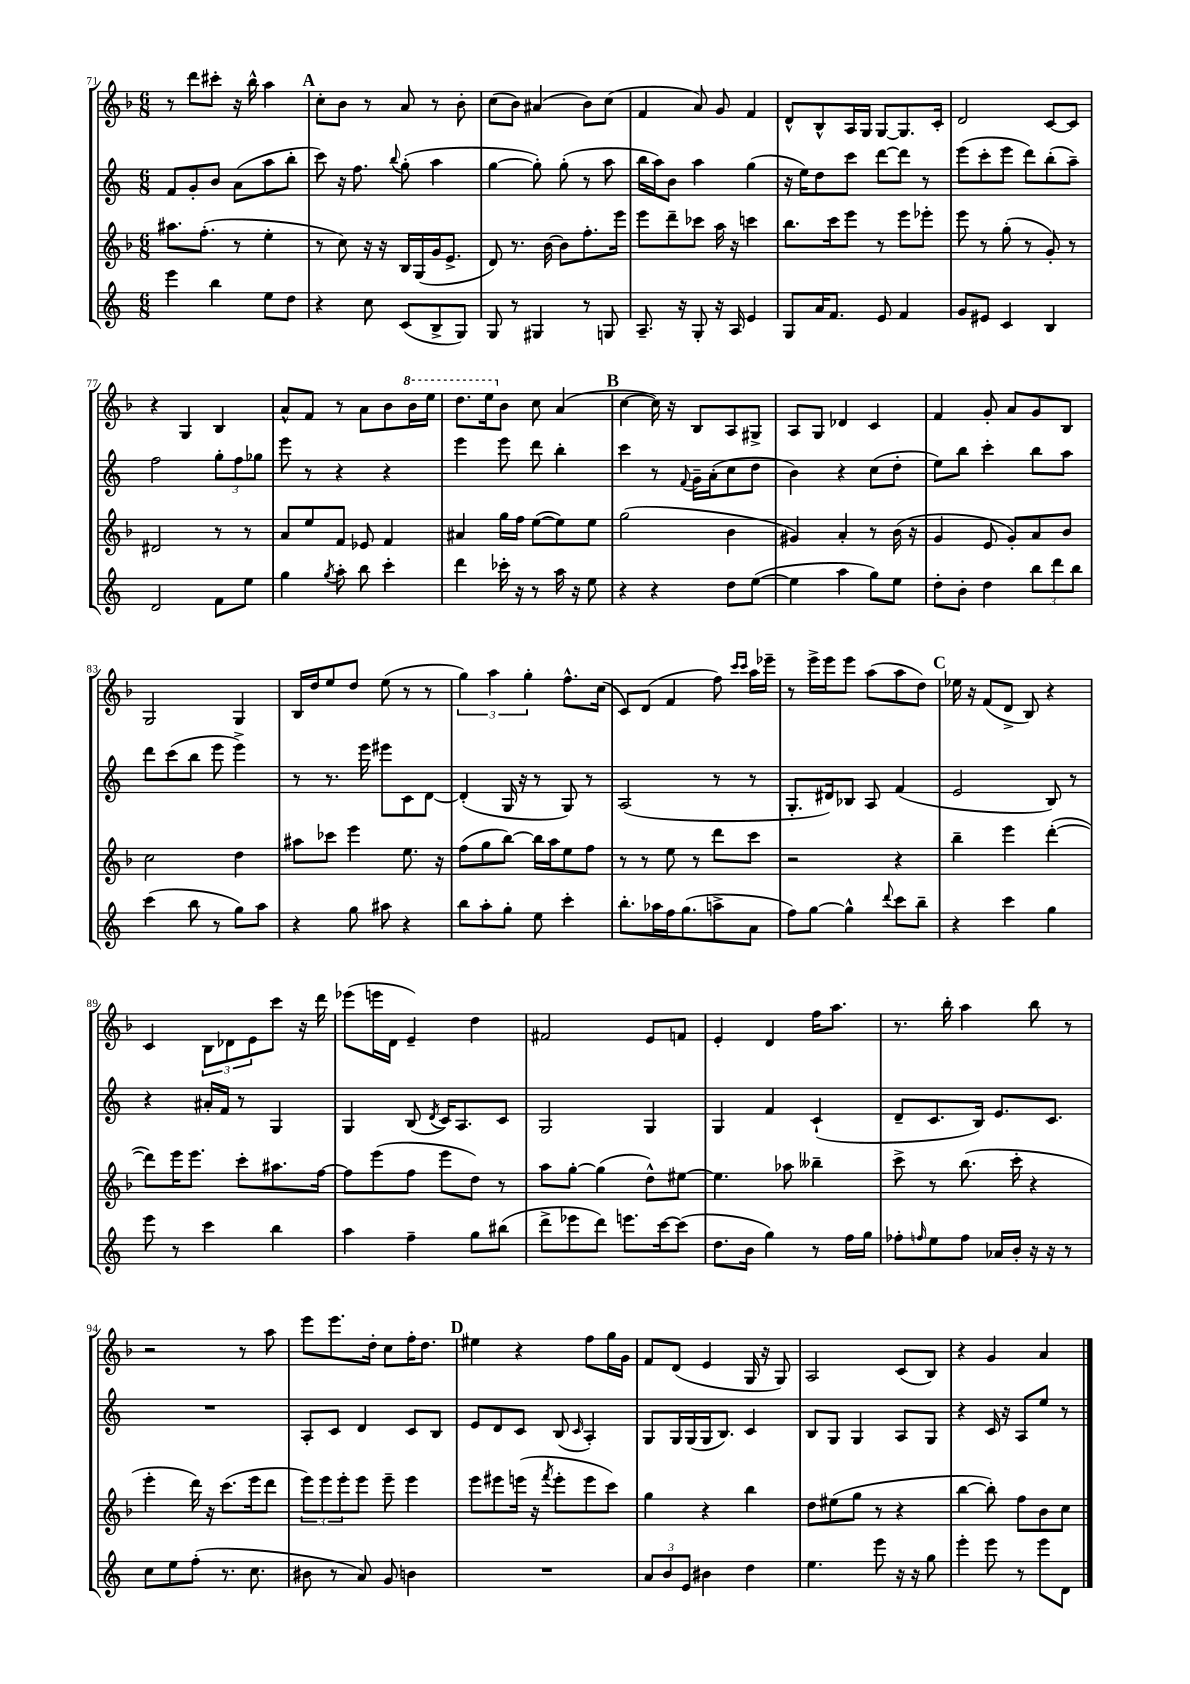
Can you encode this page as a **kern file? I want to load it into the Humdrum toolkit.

**kern	**kern	**kern	**kern
*staff4	*staff3	*staff2	*staff1
*clefG2	*clefG2	*clefG2	*clefG2
*k[]	*k[b-]	*k[]	*k[b-]
*M6/8	*M6/8	*M6/8	*M6/8
4eee	8.aa#	8f	8r
.	.	8g'	8ddd
.	(8.ff'	.	.
4bb	.	8b	8ccc#'
.	8r	(8a	16r
.	.	.	16bb-^^
8ee	4ee'	8aa	4aa
8dd	.	8bb'	.
=	=	=	=
4r	8r	8ccc)	8cc'
.	8cc)	16r	8b-
.	.	8.ff	.
8cc	16r	.	8r
.	16r	.	.
.	.	8qqbb	.
(8c	16B-	(8gg'	8a
.	(16G	.	.
8B^	16g	4aa	8r
.	8.e^	.	.
8G)	.	.	8b-'
=	=	=	=
8G	8d)	[4gg	(8cc
8r	8.r	.	8b-)
4G#	.	8gg'])	(4a#
.	[16b-	.	.
.	8b-]	(8gg'	.
8r	8.ff'	8r	8b-)
8G	.	8aa	(8cc
.	16eee	.	.
=	=	=	=
8.A~	8eee	16bb	4f
.	.	16aa)	.
.	8ddd~	8b	.
16r	.	.	.
8G'	8ccc-	4aa	8a)
16r	16aa	.	8g
16A	16r	.	.
4e	4ccc	(4gg	4f
=	=	=	=
8G	8.bb-	16r	8d^^
.	.	16ee)	.
16a	.	8dd	8B-^^
8.f	16ccc	.	.
.	8eee	8ccc	16A
.	.	.	16G
8e	8r	[8ddd	[8G
4f	8eee	8ddd]	8.G]
.	8eee-'	8r	.
.	.	.	16c'
=	=	=	=
8g	8eee	(8eee	2d
8e#	8r	8ccc'	.
4c	(8gg'	8eee	.
.	8r	8ddd)	.
4B	8g')	(8bb'	[8c
.	8r	8aa~)	8c]
=	=	=	=
2d	2d#	2ff	4r
.	.	.	4G
8f	8r	12gg'	4B-
.	.	12ff	.
8ee	8r	.	.
.	.	12gg-	.
=	=	=	=
4gg	8a	8eee	8a^^
.	8ee	8r	8f
8qgg	.	.	.
8aa'	8f	4r	8r
8bb	8e-	.	8a
4ccc'	4f	4r	8b-
.	.	.	16bb-
.	.	.	16eee
=	=	=	=
4ddd	4a#	4eee	8.ddd
.	.	.	16eee
16ccc-'	16gg	8eee	8b-
16r	16ff	.	.
8r	([8ee	8ddd	8cc
16aa	8ee])	4bb'	(4a
16r	.	.	.
8ee	8ee	.	.
=	=	=	=
4r	(2gg	4ccc	[4cc
4r	.	8r	16cc])
.	.	.	16r
.	.	8qqf	.
.	.	16g~	8B-
.	.	(16a'	.
8dd	4b-	8cc	8A
([8ee	.	8dd	8G#^
=	=	=	=
4ee]	4g#)	4b)	8A
.	.	.	8G
4aa	4a'	4r	4d-
8gg)	8r	(8cc	4c
8ee	(16b-	8dd'	.
.	16r	.	.
=	=	=	=
8dd'	4g	8ee)	4f
8b'	.	8bb	.
4dd	8e	4ccc'	8g'
.	8g')	.	8a
12bb	8a	8bb	8g
12ddd	.	.	.
.	8b-	8aa	8B-
12bb	.	.	.
=	=	=	=
(4ccc	2cc	8ddd	2G
.	.	(8ccc	.
8bb	.	8bb	.
8r	.	8eee	.
8gg)	4dd	4eee^)	4G
8aa	.	.	.
=	=	=	=
4r	8aa#	8r	16B-
.	.	.	16dd
.	8ccc-	8.r	8ee
8gg	4eee	.	8dd
.	.	16eee	.
8aa#	.	8eee#	(8ee
4r	8.ee	8c	8r
.	.	[8d	8r
.	16r	.	.
=	=	=	=
8bb	(8ff	(4d']	6gg)
8aa'	8gg	.	.
.	.	.	6aa
8gg'	[8bb-)	16G	.
.	.	16r	.
.	.	.	6gg'
8ee	16bb-]	8r	.
.	16aa	.	.
4ccc'	8ee	8G)	8.ff^^
.	8ff	8r	.
.	.	.	(16cc
=	=	=	=
8.bb'	8r	(2A	8c)
.	8r	.	(8d
16aa-	.	.	.
16ff	8ee	.	4f
(8.gg	.	.	.
.	8r	.	.
8aa^	8ddd	8r	8ff)
.	.	.	16qqccc
.	.	.	16qqccc
8a	8ccc	8r	16aa
.	.	.	16eee-~
=	=	=	=
8ff)	2r	8.G'	8r
[8gg	.	.	16eee^
.	.	16d#)	16eee
4gg^^]	.	8B-	8eee
.	.	8A	(8aa
8qqddd	.	.	.
8ccc	4r	(4f	8aa
8bb~	.	.	8dd)
=	=	=	=
4r	4bb-~	2e	16ee-
.	.	.	16r
.	.	.	(8f
4ccc	4eee	.	8d^
.	.	.	8B-)
4gg	([4ddd'	8B)	4r
.	.	8r	.
=	=	=	=
8eee	8ddd])	4r	4c
8r	16eee	.	.
.	8.eee	.	.
4ccc	.	16a#'	12B-
.	.	16f	.
.	.	.	12d-
.	8ccc'	8r	.
.	.	.	12e
4bb	8.aa#	4G	8ccc
.	.	.	16r
.	[16ff	.	16ddd
=	=	=	=
4aa	8ff]	4G	(8eee-
.	(8eee	.	16eee
.	.	.	16d
4ff~	8ff	(8B	4e~)
.	.	8qd	.
.	8eee	16c)	.
.	.	8.A	.
8gg	8dd)	.	4dd
(8bb#	8r	8c	.
=	=	=	=
8ddd^	8aa	2G	2f#
8eee-	[8gg'	.	.
8ddd)	(4gg]	.	.
8.eee	.	.	.
.	8dd^^)	4G	8e
[16ccc	.	.	.
(8ccc]	[8ee#	.	8f
=	=	=	=
8.dd	4.ee#]	4G	4e'
16b	.	.	.
4gg)	.	4f	4d
.	8aa-	.	.
8r	4bb--~	(4c`	16ff
.	.	.	8.aa
16ff	.	.	.
16gg	.	.	.
=	=	=	=
8ff-'	8ccc^	8d~	8.r
16qqff	.	.	.
8ee	8r	8.c	.
.	.	.	16bb-'
8ff	(8.bb-	.	4aa
.	.	16B)	.
16a-	.	8.e	.
16b'	16ccc'	.	.
16r	4r	.	8bb-
16r	.	8.c	.
8r	.	.	8r
=	=	=	=
8cc	4eee'	2.r	2r
8ee	.	.	.
(8ff'	16ddd)	.	.
.	16r	.	.
8.r	(8.ccc	.	.
.	.	.	8r
8.cc	16eee	.	.
.	8ddd	.	8aa
=	=	=	=
8b#	12eee)	8A'	8eee
.	12eee	.	.
8r	.	8c	8.eee
.	12eee'	.	.
8a)	8eee	4d	.
.	.	.	16dd'
8g	8eee~	.	8cc
4b	4eee	8c	16ff'
.	.	.	8.dd
.	.	8B	.
=	=	=	=
2.r	8eee	8e	4ee#
.	8eee#	8d	.
.	(16eee	8c	4r
.	16r	.	.
.	8qfff	.	.
.	8eee'	(8B	.
.	.	16qqc	.
.	8eee	4A')	8ff
.	8ccc)	.	16gg
.	.	.	16g
=	=	=	=
12a	4gg	8G	8f
12b	.	.	.
.	.	16G	(8d
12e	.	.	.
.	.	(16G	.
4b#	4r	16G	4e
.	.	8.B)	.
4dd	4bb-	4c	16G
.	.	.	16r
.	.	.	8G)
=	=	=	=
4.ee	8dd	8B	2A
.	(8ee#	8G	.
.	8gg	4G	.
8eee	8r	.	.
16r	4r	8A	(8c
16r	.	.	.
8gg	.	8G	8B-)
=	=	=	=
4eee'	[4bb-	4r	4r
8eee	8bb-'])	16c	4g
.	.	16r	.
8r	8ff	8A	.
8eee	8b-	8ee	4a
8d	8cc	8r	.
==	==	==	==
*-	*-	*-	*-
